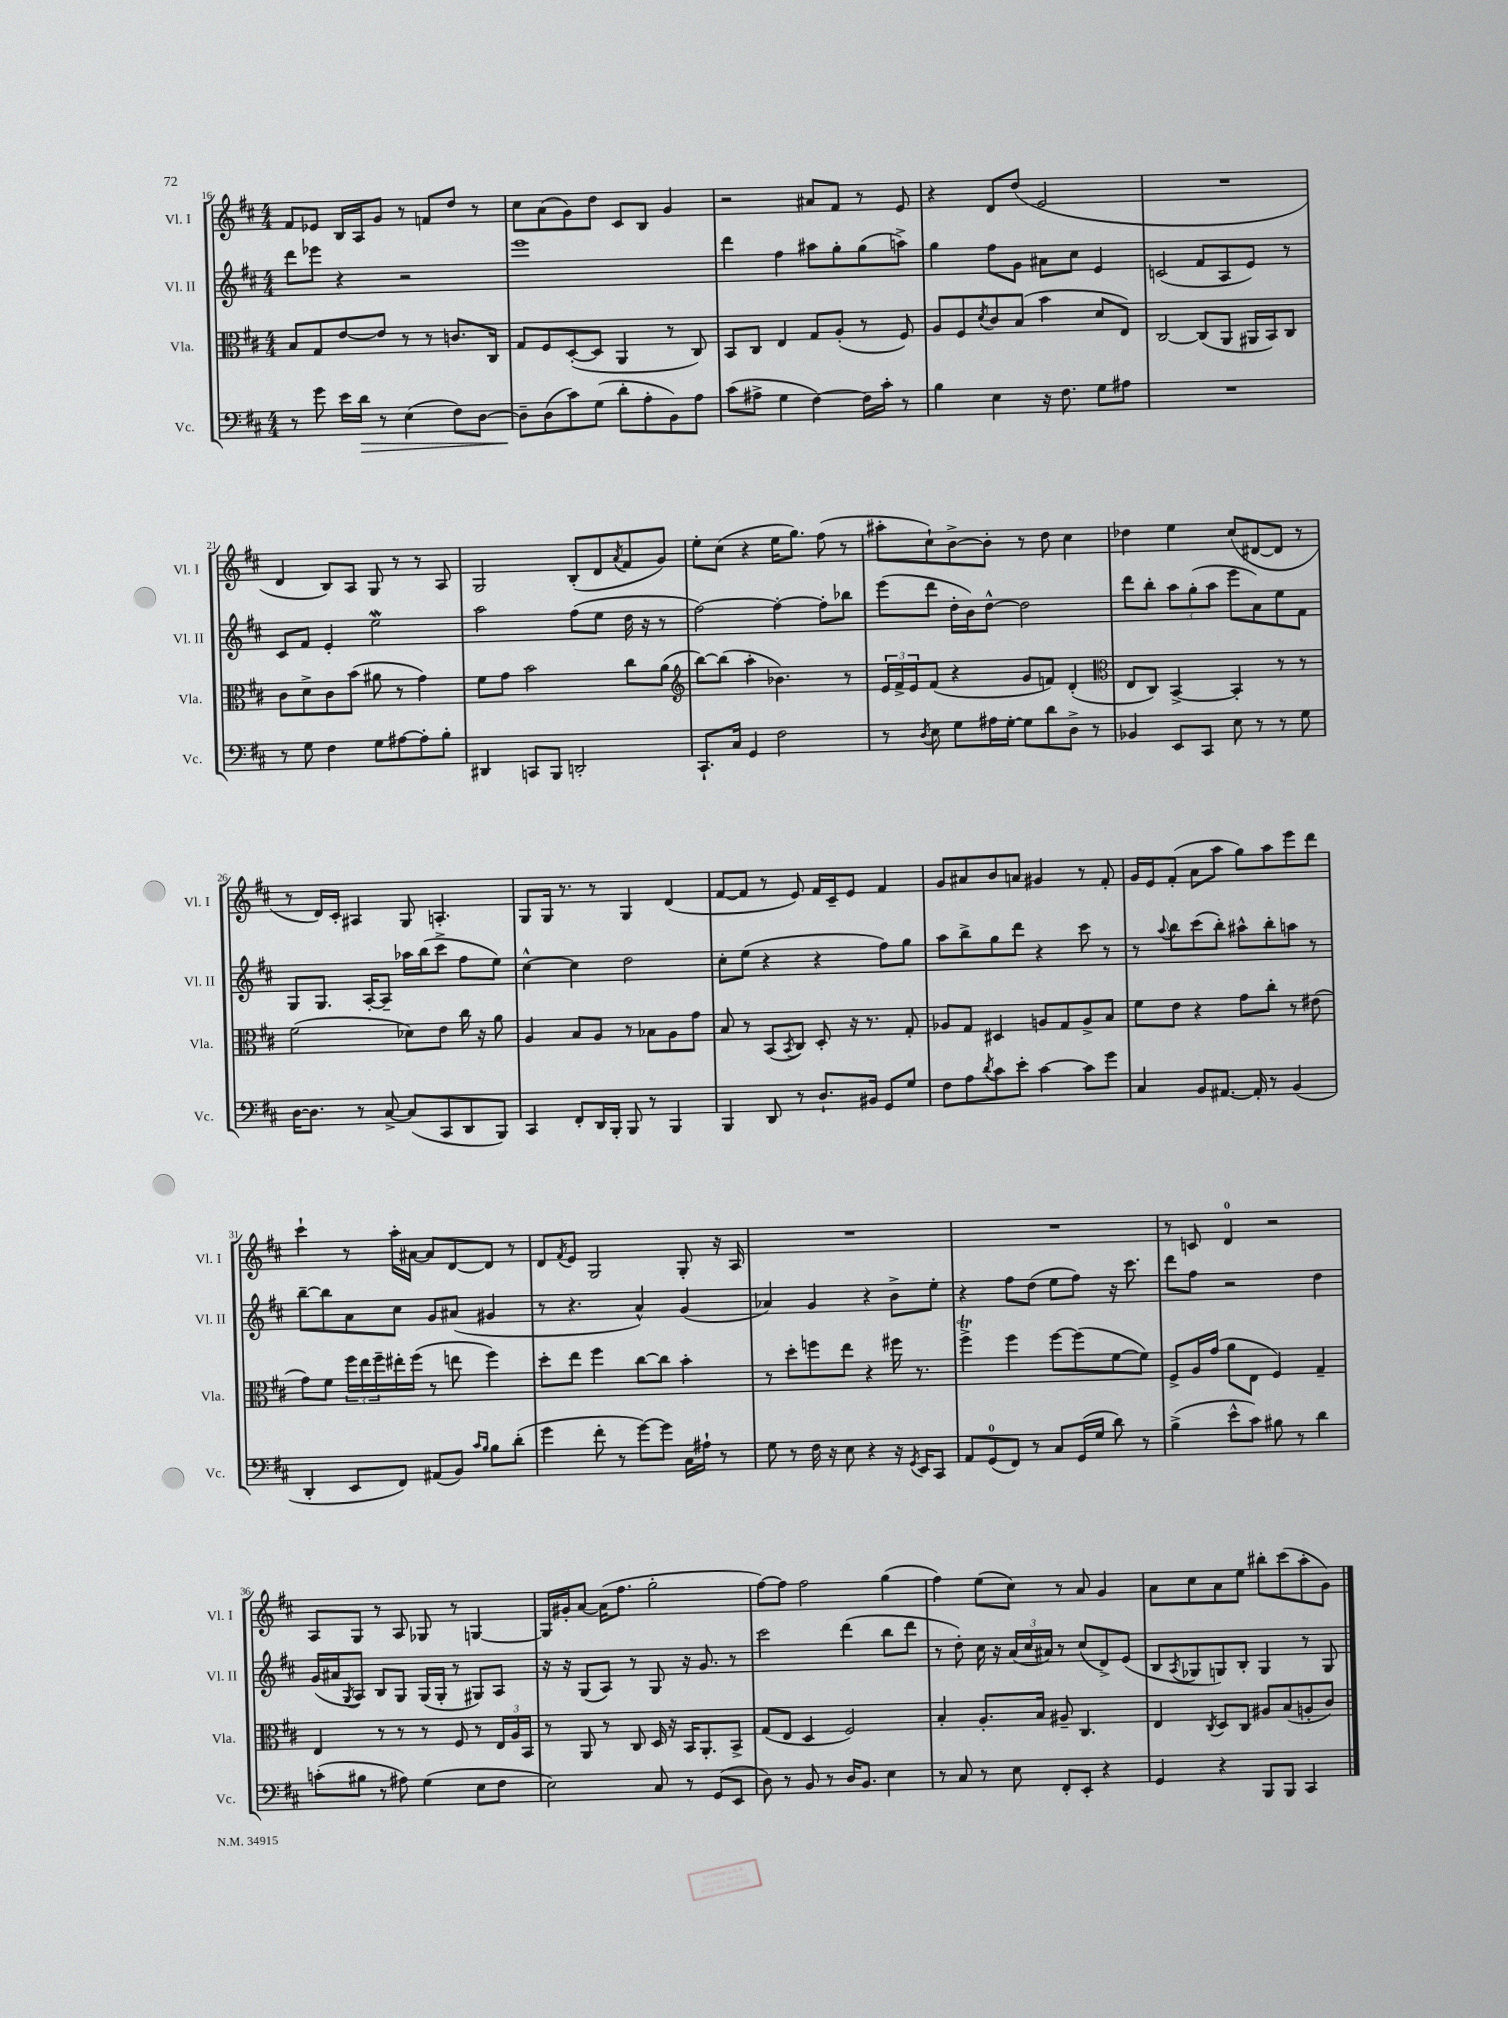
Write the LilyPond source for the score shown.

<<
\new StaffGroup <<
\new Staff = "s0" \with { instrumentName = "Vl. I" shortInstrumentName = "Vl. I" } {
    \clef treble \key d \major \numericTimeSignature \time 4/4
    fis'8 ees'8 b16 a16 g'8 r8 f'8 d''8 r8 |
    cis''8 a'8( g'8) d''8 cis'8 b8 g'4 |
    r2 ais'8 fis'8 r8 e'8 |
    r4 d'8 d''8( e'2 |
    R1 |
    d'4 b8) a8 g8 r8 r8 a8 |
    g2 b8-.( d'8 \acciaccatura { a'8 } fis'8 g'8) |
    e''8-. cis''8( r4 e''16 g''8.) fis''8( r8 |
    ais''8-. cis''8-!) b'8~-> b'8-. r8 d''8 cis''4 |
    des''4 e''4 cis''8( dis'8~ dis'8 r8 |
    r8 d'16) cis'16-. ais4 g8 a4.-. |
    g8 g16 r8. r8 g4 d'4( |
    fis'8~ fis'8 r8 e'8) fis'16 cis'16-- e'8 fis'4 |
    g'8 ais'8 b'8 a'8 gis'4 r8 fis'8-. |
    g'16 e'16 fis'8-.( a'8 a''8 g''8) a''8 e'''8 d'''8 |
    cis'''4-! r8 a''16-. ais'16~ ais'8 d'8~ d'8 r8 |
    d'8 \acciaccatura { fis'8 } e'8 g2 g8-. r16 a16 |
    R1 |
    R1 |
    r8 c'8 d'4-0 r2 |
    a8 g8 r8 a8 ges8 r8 g4~ |
    g16 gis'16-. a'8~ a'16( fis''8. g''2-. |
    fis''8~) fis''8 fis''2 g''4( |
    fis''4) e''8( cis''8) r8 a'8 g'4 |
    a'8 cis''8 a'8 e''8 bis''8-. cis'''8( a''8-. g'8) \bar "|." |
}
\new Staff = "s1" \with { instrumentName = "Vl. II" shortInstrumentName = "Vl. II" } {
    \clef treble \key d \major \numericTimeSignature \time 4/4
    d'''8 ees'''8 r4 r2 |
    e'''1 |
    d'''4 fis''4 ais''8 g''8-. g''8( a''8->) |
    g''4 fis''8 g'8 ais'8 cis''8 e'4 |
    c'2( fis'8 a8 e'8) r8 |
    cis'8 fis'8 e'4-. e''2\mordent |
    a''2 fis''8( e''8 d''16 r16 r8 |
    fis''2~) fis''4~-. fis''8-. bes''8 |
    e'''8( d'''8 d''16-. b'16) d''8~-^ d''2 |
    d'''8 b''8-. \tuplet 3/2 { a''8 g''8-.( a''8 } e'''8 a'8) e''8 fis'8 |
    g8 g8. a16~-. a8-- aes''16 b''16( cis'''8-> fis''8 e''8) |
    cis''4~-^ cis''4 d''2 |
    cis''8-. e''8( r4 r4 fis''8) g''8 |
    a''8 b''8-> g''8 d'''8 r4 cis'''8 r8 |
    r8 \appoggiatura { a''8 } b''8 cis'''8( b''8-.) ais''8-^ b''8-. a''8 r8 |
    b''8~-- b''8 a'8 cis''8 g'8 ais'8( gis'4 |
    r8 r4. a'4-^) g'4( |
    aes'4) g'4 r4 b'8-> e''8-. |
    r4 fis''8 d''8( e''8 fis''8) r16 cis'''8. |
    d'''8 fis''8 r2 d''4 |
    g'16( ais'16 \acciaccatura { g8 } a8) b8 g8 g16( g16-. r8 gis8) a8 |
    r16 r16 g8( a8) r8 g8 r16 g'8. r8 |
    cis'''2 d'''4( b''8 d'''8 |
    r8 d''8-.) cis''16 r16 \tuplet 3/2 { a'16( cis''16 ais'16) } r8 cis''8( d'8->) e'8( |
    b8 \acciaccatura { a8 } ges8 g8) b8-. g4 r8 g8 \bar "|." |
}
\new Staff = "s2" \with { instrumentName = "Vla." shortInstrumentName = "Vla." } {
    \clef alto \key d \major \numericTimeSignature \time 4/4
    b8 g8 e'8~ e'8 r8 r8 c'8. cis16 |
    g8 fis8 d8~-.( d8 a,4 r8 cis8) |
    b,8 cis8 e4 g8 a8-.( r8 fis8) |
    a8 fis8 \acciaccatura { d'8 } cis'8 b8( b'4 d'8 e8) |
    cis2~ cis8( a,8 ais,16 b,16) cis8 |
    cis'8 d'8-> cis'8 b'8( ais'8 r8 g'4) |
    fis'8 g'8 b'2 cis''8 a'8( |
    \clef treble b''8~) b''8( a''4-. bes'4.) r8 |
    \tuplet 3/2 { e'16 fis'16-> e'16 } fis'8( r4 g'8 f'8) d'4-.( |
    \clef alto e8 cis8) b,4~-> b,4-. r8 r8 |
    fis'2( des'8) e'8 cis''16 r16 a'8 |
    a4 b8 a8 r8 bes8 a8 g'8 |
    b8 r8 b,8( \acciaccatura { b,8 } cis8) d8-. r16 r8. g8-. |
    aes8 g8 dis4 a8 g8 a8-> b8 |
    fis'8 e'8 r4 g'8 cis''8-. r8 eis'8( |
    g'8) fis'8 \tuplet 3/2 { fis''16 e''16 fis''16-- } eis''16-. fis''16( r8 e''8 fis''4) |
    d''8-. e''8 fis''4 cis''8~ cis''8 b'4-. |
    r8 d''8-. f''8 e''8 r4 fis''16 r8. |
    fis''4->\trill fis''4 fis''8~ fis''8( fis'8~ fis'8) |
    fis8-> a16 g'16( a'8 e8 fis4) g4-- |
    e4 r8 r8 r8 fis8 r8 \tuplet 3/2 { e16 a16 b,16 } |
    r8 a,8 r8 cis8 d16 r16 b,16 a,8.-. b,8-> |
    g8( e8 d4 fis2) |
    b4-. a8.-. b16 ais8-- cis4. |
    e4 \acciaccatura { cis8 } d8 cis8 ais8 b8( a8-. cis'8) \bar "|." |
}
\new Staff = "s3" \with { instrumentName = "Vc." shortInstrumentName = "Vc." } {
    \clef bass \key d \major \numericTimeSignature \time 4/4
    r8 g'8 e'16 d'16\> r8 e4( fis8) d8~ |
    d8--\! d8( cis'8) g8( d'8-. a8-. b,8) a8 |
    cis'8( ais8-> g4 fis4~) fis16 cis'16-. r8 |
    b4 e4 r16 fis8. g8 ais8 |
    R1 |
    r8 g8 fis4 g8 ais8~ ais8-. b8-. |
    dis,4 c,8 b,,8 d,2-. |
    cis,8.-! cis16 g,4 fis2 |
    r8 \acciaccatura { d8 } e8 g8 ais16 g16~-. g8 d'8 d8-> r8 |
    bes,4 e,8 cis,8 e8 r8 r8 g8 |
    d16~ d8. r8 cis8~-> cis8( cis,8 d,8 b,,8) |
    cis,4 fis,8-. d,16 b,,16-. b,,8 r8 b,,4 |
    b,,4 d,8 r8 d8.-! bis,16 g,8 g8 |
    fis8 a8 \acciaccatura { d'8 } cis'8 e'8-. cis'4~ cis'8 g'8 |
    cis4 b,8 ais,8.~ ais,16-. r8 b,4( |
    d,4-. e,8 fis,8) ais,8( b,8) \grace { cis'16 b16 } b8 d'8-.( |
    g'4 fis'8-. r8 g'8~) g'8 cis16 ais16-! r8 |
    g8 r8 fis16 r16 e8 r4 r16 \acciaccatura { g,8 } e,16 cis,8 |
    a,8 g,8-0( fis,8) r8 cis8 g,16( g16 d'8) r8 |
    b4->( e'8-^ cis'8) bis8 r8 d'4 |
    c'8-.( bis8 r8 ais8) g4( e8 fis8 |
    e2) cis8 r8 g,8( e,8 |
    d8) r8 b,8 r8 d16 b,8. e4 |
    r8 cis8 r8 e8 fis,8-. e,8-. r4 |
    g,4 r4 b,,8 b,,8 cis,4 \bar "|." |
}
>>
>>
\layout { \context { \Score currentBarNumber = #16 } }
